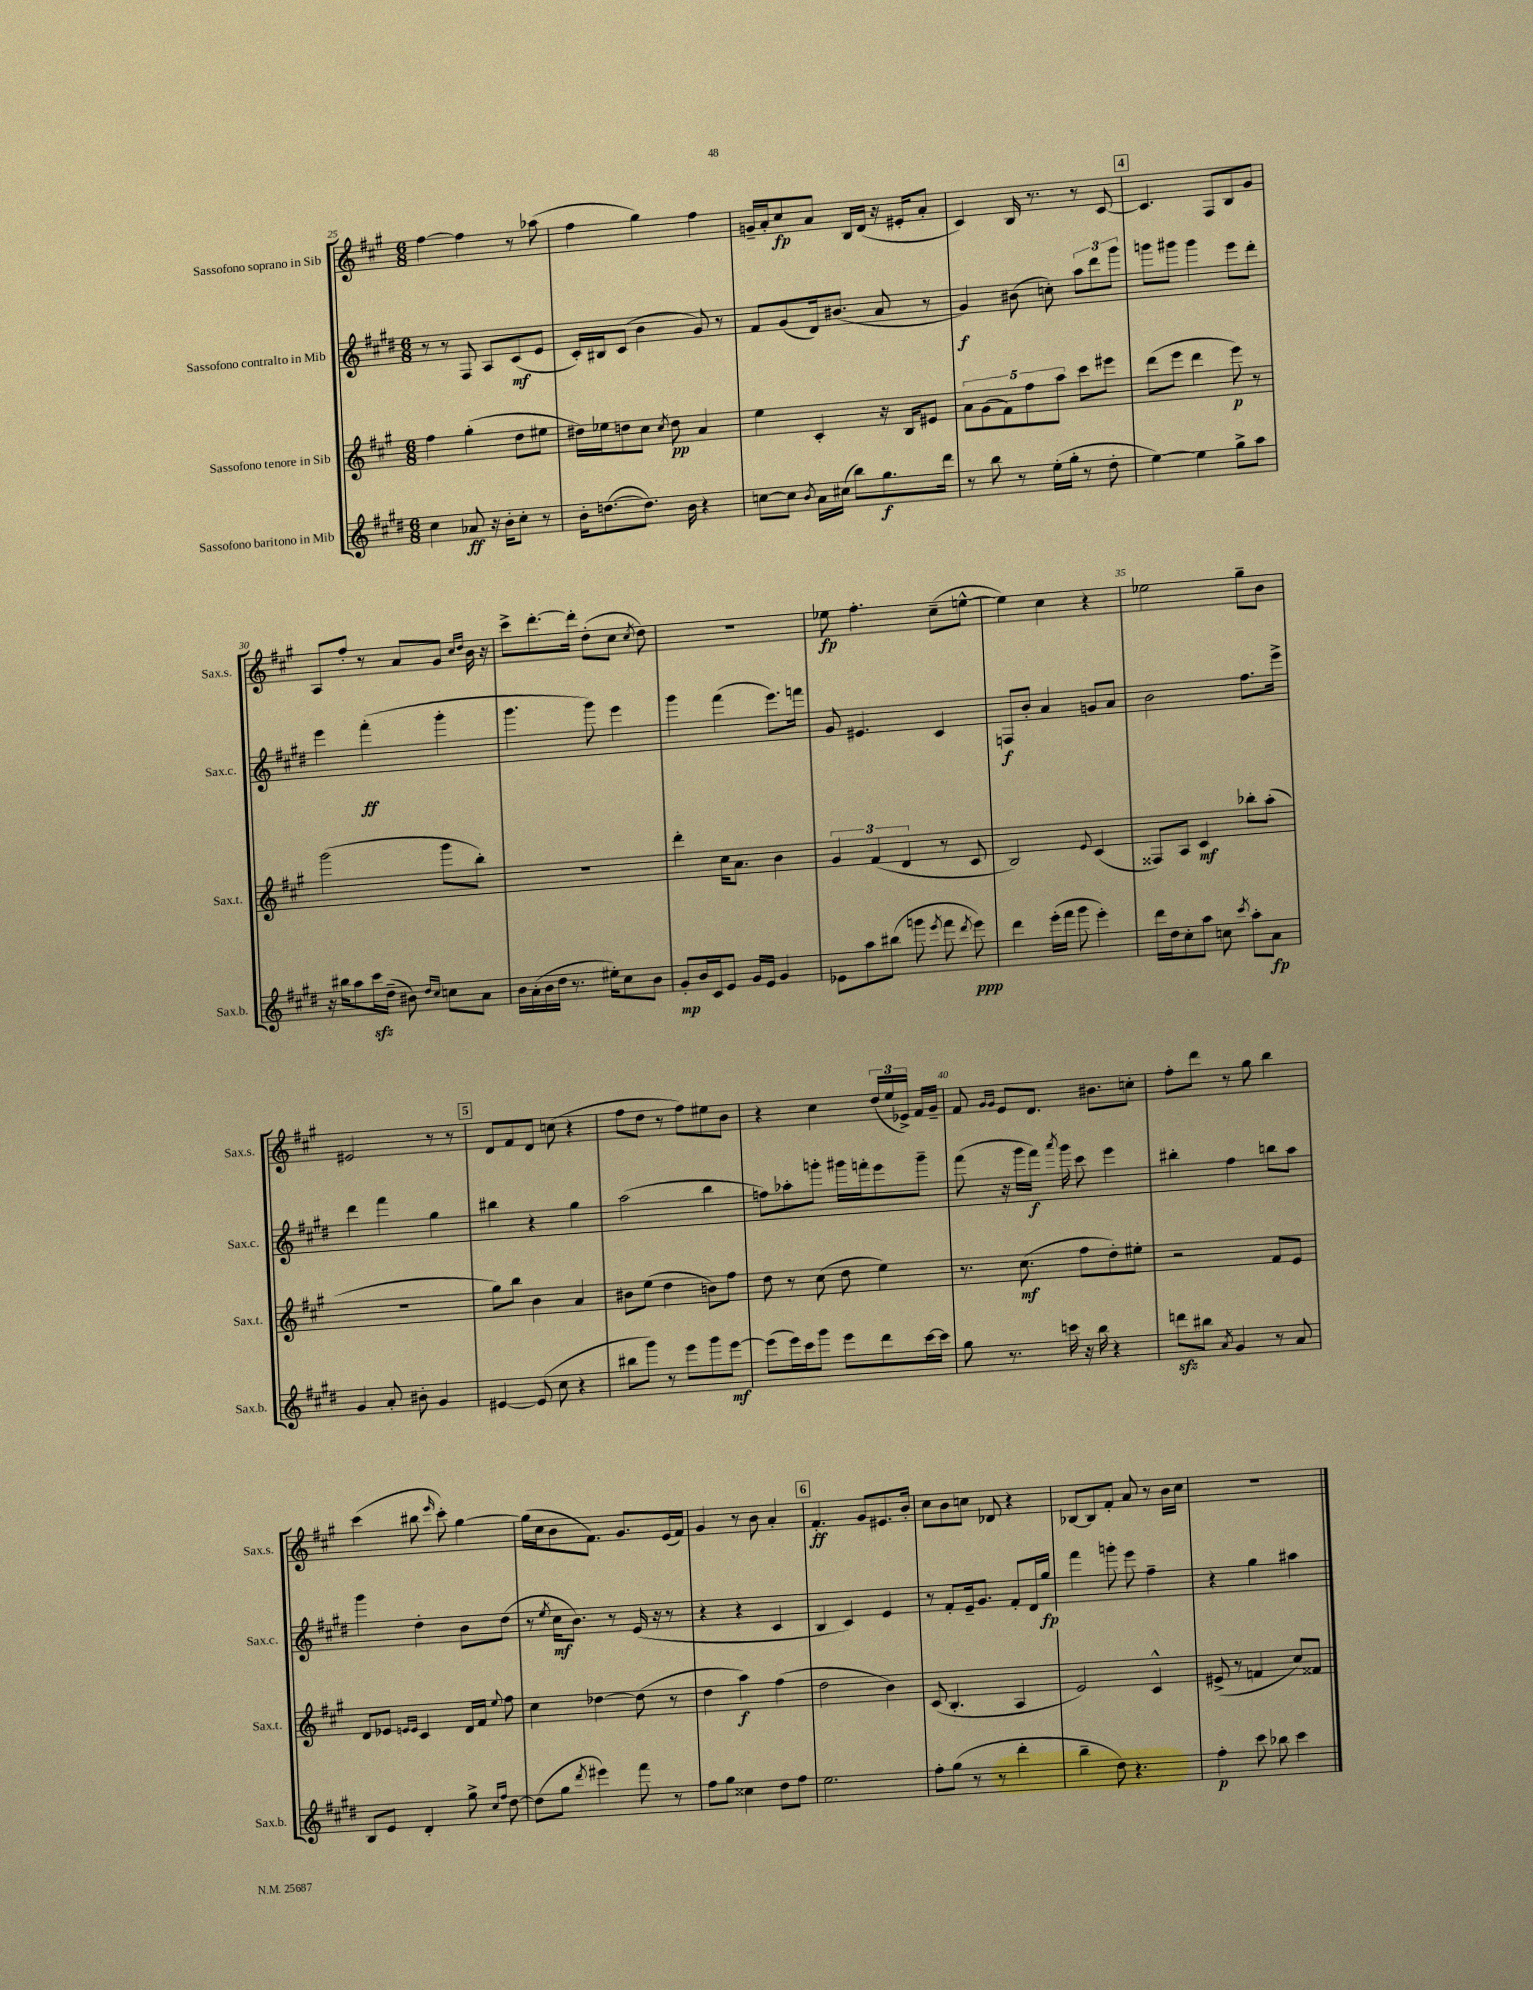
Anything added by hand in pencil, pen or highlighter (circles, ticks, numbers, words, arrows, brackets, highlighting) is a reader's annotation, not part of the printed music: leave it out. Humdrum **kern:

**kern	**dynam	**kern	**dynam	**kern	**dynam	**kern	**dynam
*part4	*part4	*part3	*part3	*part2	*part2	*part1	*part1
*staff4	*staff4	*staff3	*staff3	*staff2	*staff2	*staff1	*staff1
*I"Sassofono baritono in Mib	*	*I"Sassofono tenore in Sib	*	*I"Sassofono contralto in Mib	*	*I"Sassofono soprano in Sib	*
*I'Sax.b.	*	*I'Sax.t.	*	*I'Sax.c.	*	*I'Sax.s.	*
*clefG2	*	*clefG2	*	*clefG2	*	*clefG2	*
*k[f#c#g#d#]	*	*k[f#c#g#]	*	*k[f#c#g#d#]	*	*k[f#c#g#]	*
*M6/8	*	*M6/8	*	*M6/8	*	*M6/8	*
=25	=25	=25	=25	=25	=25	=25	=25
4cc#\	.	4ff#\	.	8r	.	[4ff#\	.
.	.	.	.	8r	.	.	.
8a-X/	ff	(4gg#'\	.	8F#/	.	4ff#\]	.
16r	.	.	.	8A/L	.	.	.
16b'\KL	.	.	.	.	.	.	.
8cc#'\J	.	8dd\L	.	(8c#/	mf	8r	.
8r	.	8ee#X\J	.	8e/J	.	(8aa-X\	.
=26	=26	=26	=26	=26	=26	=26	=26
16b'\KL	.	16dd#X\LL)	.	16c#'/LL)	.	4ff#\	.
([8.ddn\	.	16ee-X\J	.	16B#X/J	.	.	.
.	.	8ddn\	.	(8c#/J	.	.	.
8.dd\J])	.	8cc#\J	.	4b\	.	4gg#\)	.
.	.	8qcc#/	.	.	.	.	.
.	.	8dd\	pp	.	.	.	.
16b\	.	.	.	.	.	.	.
4r	.	4a/	.	8g#/)	.	4ff#\	.
.	.	.	.	8r	.	.	.
=27	=27	=27	=27	=27	=27	=27	=27
[8ccn\L	.	4ee\	.	8f#/L	.	16gn~/LL	.
.	.	.	.	.	.	16a'/J	.
8cc\J]	.	.	.	(8g#/	.	8cc#/	fp
8qb/	.	.	.	.	.	.	.
16a\LL	.	4c#'/	.	16d#/k)	.	8a/J	.
(16cc#X\JJ	.	.	.	(8.b#X/J	.	.	.
8bb\L)	.	.	.	.	.	16B/LL	.
.	.	.	.	.	.	(16d/JJ	.
8.gg#\	f	16r	.	8a/	.	16r	.
.	.	16B/KL	.	.	.	16e#X'/KL	.
.	.	8e#X/J	.	8r	.	8a'/J	.
16ddd#\Jk	.	.	.	.	.	.	.
=28	=28	=28	=28	=28	=28	=28	=28
8r	.	10a\L	.	4g#/)	f	4c#/)	.
.	.	(10g#\	.	.	.	.	.
8bb\	.	.	.	.	.	.	.
.	.	10f#\)	.	.	.	.	.
8r	.	.	.	(8b#X\	.	16B/	.
.	.	10ff#\	.	.	.	.	.
.	.	.	.	.	.	8.r	.
(16ee'\LL	.	.	.	8ccn'\)	.	.	.
.	.	10aa\J	.	.	.	.	.
16gg#'\JJ	.	.	.	.	.	.	.
8r	.	8ccc#\L	.	12aa\L	.	8r	.
.	.	.	.	12ddd#\	.	.	.
8dd#'\	.	8eee#X\J	.	.	.	[8c#/	.
.	.	.	.	12ggg#\J	.	.	.
!!LO:REH:place=s1:t=4
=29	=29	=29	=29	=29	=29	=29	=29
[4ee\)	.	(8ddd\L	.	8gggn\L	.	4.c#/]	.
.	.	8eee\J	.	8ggg#X\J	.	.	.
4ee\]	.	4ddd\	.	4ggg#\	.	.	.
.	.	.	.	.	.	8F#/L	.
8gg#^\L	.	8eee\)	p	8eee\L	.	8B/	.
8aa\J	.	8r	.	8ddd#'\J	.	8g#/J	.
!!LO:LB:g=z
=30	=30	=30	=30	=30	=30	=30	=30
16r	.	(2ggg#\	.	4eee\	.	8A/L	.
16bb#X\KL	.	.	.	.	.	.	.
8aa\	.	.	.	.	.	8ff#'/J	.
16ccc#zz\L	.	.	.	(4fff#'\	ff	8r	.
(16dd#~\JJ	.	.	.	.	.	.	.
8b#X\)	.	.	.	.	.	8a/L	.
16qqdd#/LL	.	.	.	.	.	.	.
16qqcc#/JJ	.	.	.	.	.	.	.
8ccn\L	.	8ggg#\L	.	4ggg#'\	.	8g#/J	.
.	.	.	.	.	.	16qqcc#/LL	.
.	.	.	.	.	.	16qqdd/JJ	.
8a\J	.	8bb'\J)	.	.	.	16b\	.
.	.	.	.	.	.	16r	.
=31	=31	=31	=31	=31	=31	=31	=31
16b\LL	.	2.r	.	4.ggg#\	.	8ccc#^\L	.
(16a'\	.	.	.	.	.	.	.
16b\	.	.	.	.	.	[8.ddd'\	.
16dd#\JJ	.	.	.	.	.	.	.
8.r	.	.	.	.	.	.	.
.	.	.	.	.	.	16ddd'\Jk]	.
.	.	.	.	8ggg#\)	.	(8dd'\L	.
16ee#X'\KL)	.	.	.	.	.	.	.
8cc#\	.	.	.	4eee\	.	8cc#\J	.
.	.	.	.	.	.	8qcc#/	.
8b\J	.	.	.	.	.	8dd\)	.
=32	=32	=32	=32	=32	=32	=32	=32
8g#'/L	mp	4ddd'\	.	4ggg#\	.	2.r	.
16b/L	.	.	.	.	.	.	.
16c#/J	.	.	.	.	.	.	.
8e/J	.	16cc#\KL	.	(4fff#\	.	.	.
.	.	8.a\J	.	.	.	.	.
16g#/LL	.	.	.	.	.	.	.
16e/JJ	.	.	.	.	.	.	.
4g#/	.	4b\	.	8.eee\L)	.	.	.
.	.	.	.	16fffn\Jk	.	.	.
=33	=33	=33	=33	=33	=33	=33	=33
8e-X\L	.	6g#/	.	8g#/	.	8ee-X\	fp
8aa\	.	.	.	4.e#X/	.	4.ff#'\	.
.	.	(6f#/	.	.	.	.	.
(8bb#X\J	.	.	.	.	.	.	.
.	.	6d/	.	.	.	.	.
8gggn\	.	.	.	.	.	.	.
8qeee/	.	.	.	.	.	.	.
8fff#\	.	8r	.	4c#/	.	(8cc#~\L	.
8qddd#/	.	.	.	.	.	.	.
8eee\)	ppp	8c#/	.	.	.	[8een^^\J	.
=34	=34	=34	=34	=34	=34	=34	=34
4ddd#\	.	2B/)	.	8Fn/L	f	4ee\])	.
.	.	.	.	8b'/J	.	.	.
(16eee'\LL	.	.	.	4a/	.	4cc#\	.
16fff#\JJ	.	.	.	.	.	.	.
8ggg#\	.	.	.	.	.	.	.
.	.	8qqe/	.	.	.	.	.
4eee'\)	.	(4c#/	.	8gn/L	.	4r	.
.	.	.	.	8a/J	.	.	.
=35	=35	=35	=35	=35	=35	=35	=35
16ddd#\LL	.	8F##X/L)	.	2b\	.	2ee-X\	.
16dd#\J	.	.	.	.	.	.	.
8cc#'\	.	8A/J	.	.	.	.	.
8aa\J	.	4c#/	mf	.	.	.	.
8ccn\	.	.	.	.	.	.	.
8qccc#/	.	.	.	.	.	.	.
8aa'\L	.	8bb-X'\L	.	8.ff#\L	.	8gg#~\L	.
8a\J	fp	(8aa'\J	.	.	.	8b\J	.
.	.	.	.	16eee^\Jk	.	.	.
!!LO:LB:g=z
=36	=36	=36	=36	=36	=36	=36	=36
4g#/	.	2.r	.	4ddd#\	.	2e#X/	.
8a'/	.	.	.	4fff#\	.	.	.
8b#X'\	.	.	.	.	.	.	.
4g#/	.	.	.	4gg#\	.	8r	.
.	.	.	.	.	.	8r	.
!!LO:REH:place=s1:t=5
=37	=37	=37	=37	=37	=37	=37	=37
[4e#X/	.	8gg#\L)	.	4bb#X\	.	8d/L	.
.	.	8bb\J	.	.	.	8f#/	.
(8e#/]	.	4b\	.	4r	.	8d/J	.
8cc#\	.	.	.	.	.	(8ccn\	.
4r	.	4a/	.	4gg#\	.	4r	.
=38	=38	=38	=38	=38	=38	=38	=38
8bb#X\L	.	8b#X\L	.	(2aa\	.	8ff#\L	.
8ggg#\J)	.	(8ee\J	.	.	.	8dd\J	.
8r	.	4dd\	.	.	.	8r	.
8eee\L	.	.	.	.	.	8ff#\L)	.
8ggg#\	.	8bn\L)	.	4bb\	.	8ee#X\	.
[8eee\J	mf	8ff#\J	.	.	.	8b\J	.
=39	=39	=39	=39	=39	=39	=39	=39
(8eee\L]	.	8dd\	.	8ffn\L)	.	4r	.
16eee\L)	.	8r	.	8aa-X'\	.	.	.
16ccc#\J	.	.	.	.	.	.	.
8ggg#\J	.	(8cc#\	.	8gggn'\J	.	4cc#\	.
8eee\L	.	8dd\	.	16ggg#X\LL	.	.	.
.	.	.	.	16fffn'\J	.	.	.
8ddd#\	.	4ee\)	.	8eee\	.	(24dd/LL	.
.	.	.	.	.	.	24ee/	.
.	.	.	.	.	.	24e-X^/JJ)	.
[16ccc#\L	.	.	.	8ggg#~\J	.	16f#/LL	.
16ccc#\JJ]	.	.	.	.	.	16g#~/JJ	.
=40	=40	=40	=40	=40	=40	=40	=40
8gg#\	.	8.r	.	(8fff#\	.	8f#/	.
.	.	.	.	.	.	16qqg#/LL	.
.	.	.	.	.	.	16qqg#/JJ	.
8.r	.	.	.	16r	.	8e/L	.
.	.	(8.cc#\	mf	16ggg#\LL	.	.	.
.	.	.	.	16fff#\JJ)	f	8.d/J	.
.	.	.	.	8qaaa/	.	.	.
16cccn\	.	.	.	16ggg#\	.	.	.
16r	.	8ff#\L	.	8ccc#\	.	.	.
16bb\	.	.	.	.	.	8.b#X\L	.
4r	.	8dd'\)	.	4eee\	.	.	.
.	.	8ee#X'\J	.	.	.	8ccn'\J	.
=41	=41	=41	=41	=41	=41	=41	=41
8dddnzz\L	.	2r	.	4bb#X'\	.	8ff#'\L	.
8bb#X\J	.	.	.	.	.	8ddd\J	.
8qa/	.	.	.	.	.	.	.
4g#/	.	.	.	4ff#\	.	8r	.
.	.	.	.	.	.	8gg#\	.
8r	.	8f#/L	.	8bbn\L	.	4bb\	.
8a/	.	8e/J	.	8aa\J	.	.	.
!!LO:LB:g=z
=42	=42	=42	=42	=42	=42	=42	=42
8B/L	.	8d/L	.	4ggg#\	.	(4ccc#\	.
8e/J	.	8e-X/J	.	.	.	.	.
.	.	16qqen/LL	.	.	.	.	.
.	.	16qqe/JJ	.	.	.	.	.
4d#'/	.	4c#/	.	4dd#'\	.	8bb#X\	.
.	.	.	.	.	.	16qqeee/	.
.	.	.	.	.	.	8ccc#'\)	.
8gg#^\	.	16d/LL	.	8b\L	.	[4gg#\	.
.	.	16f#/JJ	.	.	.	.	.
16qqcc#/LL	.	.	.	.	.	.	.
16qqff#/JJ	.	8qqee/	.	.	.	.	.
[8dd#\	.	8ff#\	.	(8dd#\J	.	.	.
=43	=43	=43	=43	=43	=43	=43	=43
(8dd#\L]	.	4cc#\	.	8r	.	(16gg#\LL]	.
.	.	.	.	.	.	16cc#\J	.
.	.	.	.	8qee/	.	.	.
8gg#\J	.	.	.	16cc#\KL	mf	8b\	.
.	.	.	.	8.b\J)	.	.	.
8qddd#/	.	.	.	.	.	.	.
4eee#X\)	.	[4dd-X\	.	.	.	8.f#\J)	.
.	.	.	.	8r	.	.	.
.	.	.	.	.	.	8.g#/L	.
8fff#\	.	(8dd-\]	.	(16e/	.	.	.
.	.	.	.	16r	.	.	.
8r	.	8r	.	8r	.	(16e/L	.
.	.	.	.	.	.	16f#/JJ)	.
=44	=44	=44	=44	=44	=44	=44	=44
8ff#\L	.	4dd\	.	4r	.	4g#/	.
8gg#\J	.	.	.	.	.	.	.
4cc##X\	.	4aa\)	f	4r	.	8r	.
.	.	.	.	.	.	8b\	.
8dd#\L	.	(4ff#\	.	4c#/	.	4a'/	.
8ff#\J	.	.	.	.	.	.	.
!!LO:REH:place=s1:t=6
=45	=45	=45	=45	=45	=45	=45	=45
2.ee\	.	2dd\	.	4B/	.	4.f#'/	ff
.	.	.	.	4c#/)	.	.	.
.	.	.	.	.	.	8g#/L	.
.	.	4b\)	.	4e/	.	8.e#X/	.
.	.	.	.	.	.	16b'/Jk	.
=46	=46	=46	=46	=46	=46	=46	=46
8ff#'\L	.	(8c#/	.	8r	.	8cc#\L	.
(8gg#\J	.	4.B'/	.	8f#'/L	.	8b\	.
8r	.	.	.	16e~/k	.	8ccn\J	.
.	.	.	.	8.g#/J	.	.	.
8r	.	.	.	.	.	8d-X/	.
4ddd#'\	.	4A/	.	8f#'/L	.	4r	.
.	.	.	.	16d#/L	.	.	.
.	.	.	.	16gg#/JJ	fp	.	.
=47	=47	=47	=47	=47	=47	=47	=47
4bb~\	.	2e/)	.	4fff#\	.	[8B-X/L	.
.	.	.	.	.	.	8B-/]	.
8dd#\)	.	.	.	8gggn'\	.	8f#'/J	.
4.r	.	.	.	8eee\	.	8a/	.
.	.	4c#^^/	.	4ff#~\	.	8r	.
.	.	.	.	.	.	16b\LL	.
.	.	.	.	.	.	16cc#\JJ	.
=48	=48	=48	=48	=48	=48	=48	=48
4ff#'\	p	(8e#X^/	.	4r	.	2.r	.
.	.	8r	.	.	.	.	.
8ccc#\	.	4fn/	.	4gg#\	.	.	.
8bb-X\	.	.	.	.	.	.	.
4ccc#\	.	8cc#/L)	.	4aa#X\	.	.	.
.	.	8f##X/J	.	.	.	.	.
==	==	==	==	==	==	==	==
*-	*-	*-	*-	*-	*-	*-	*-
